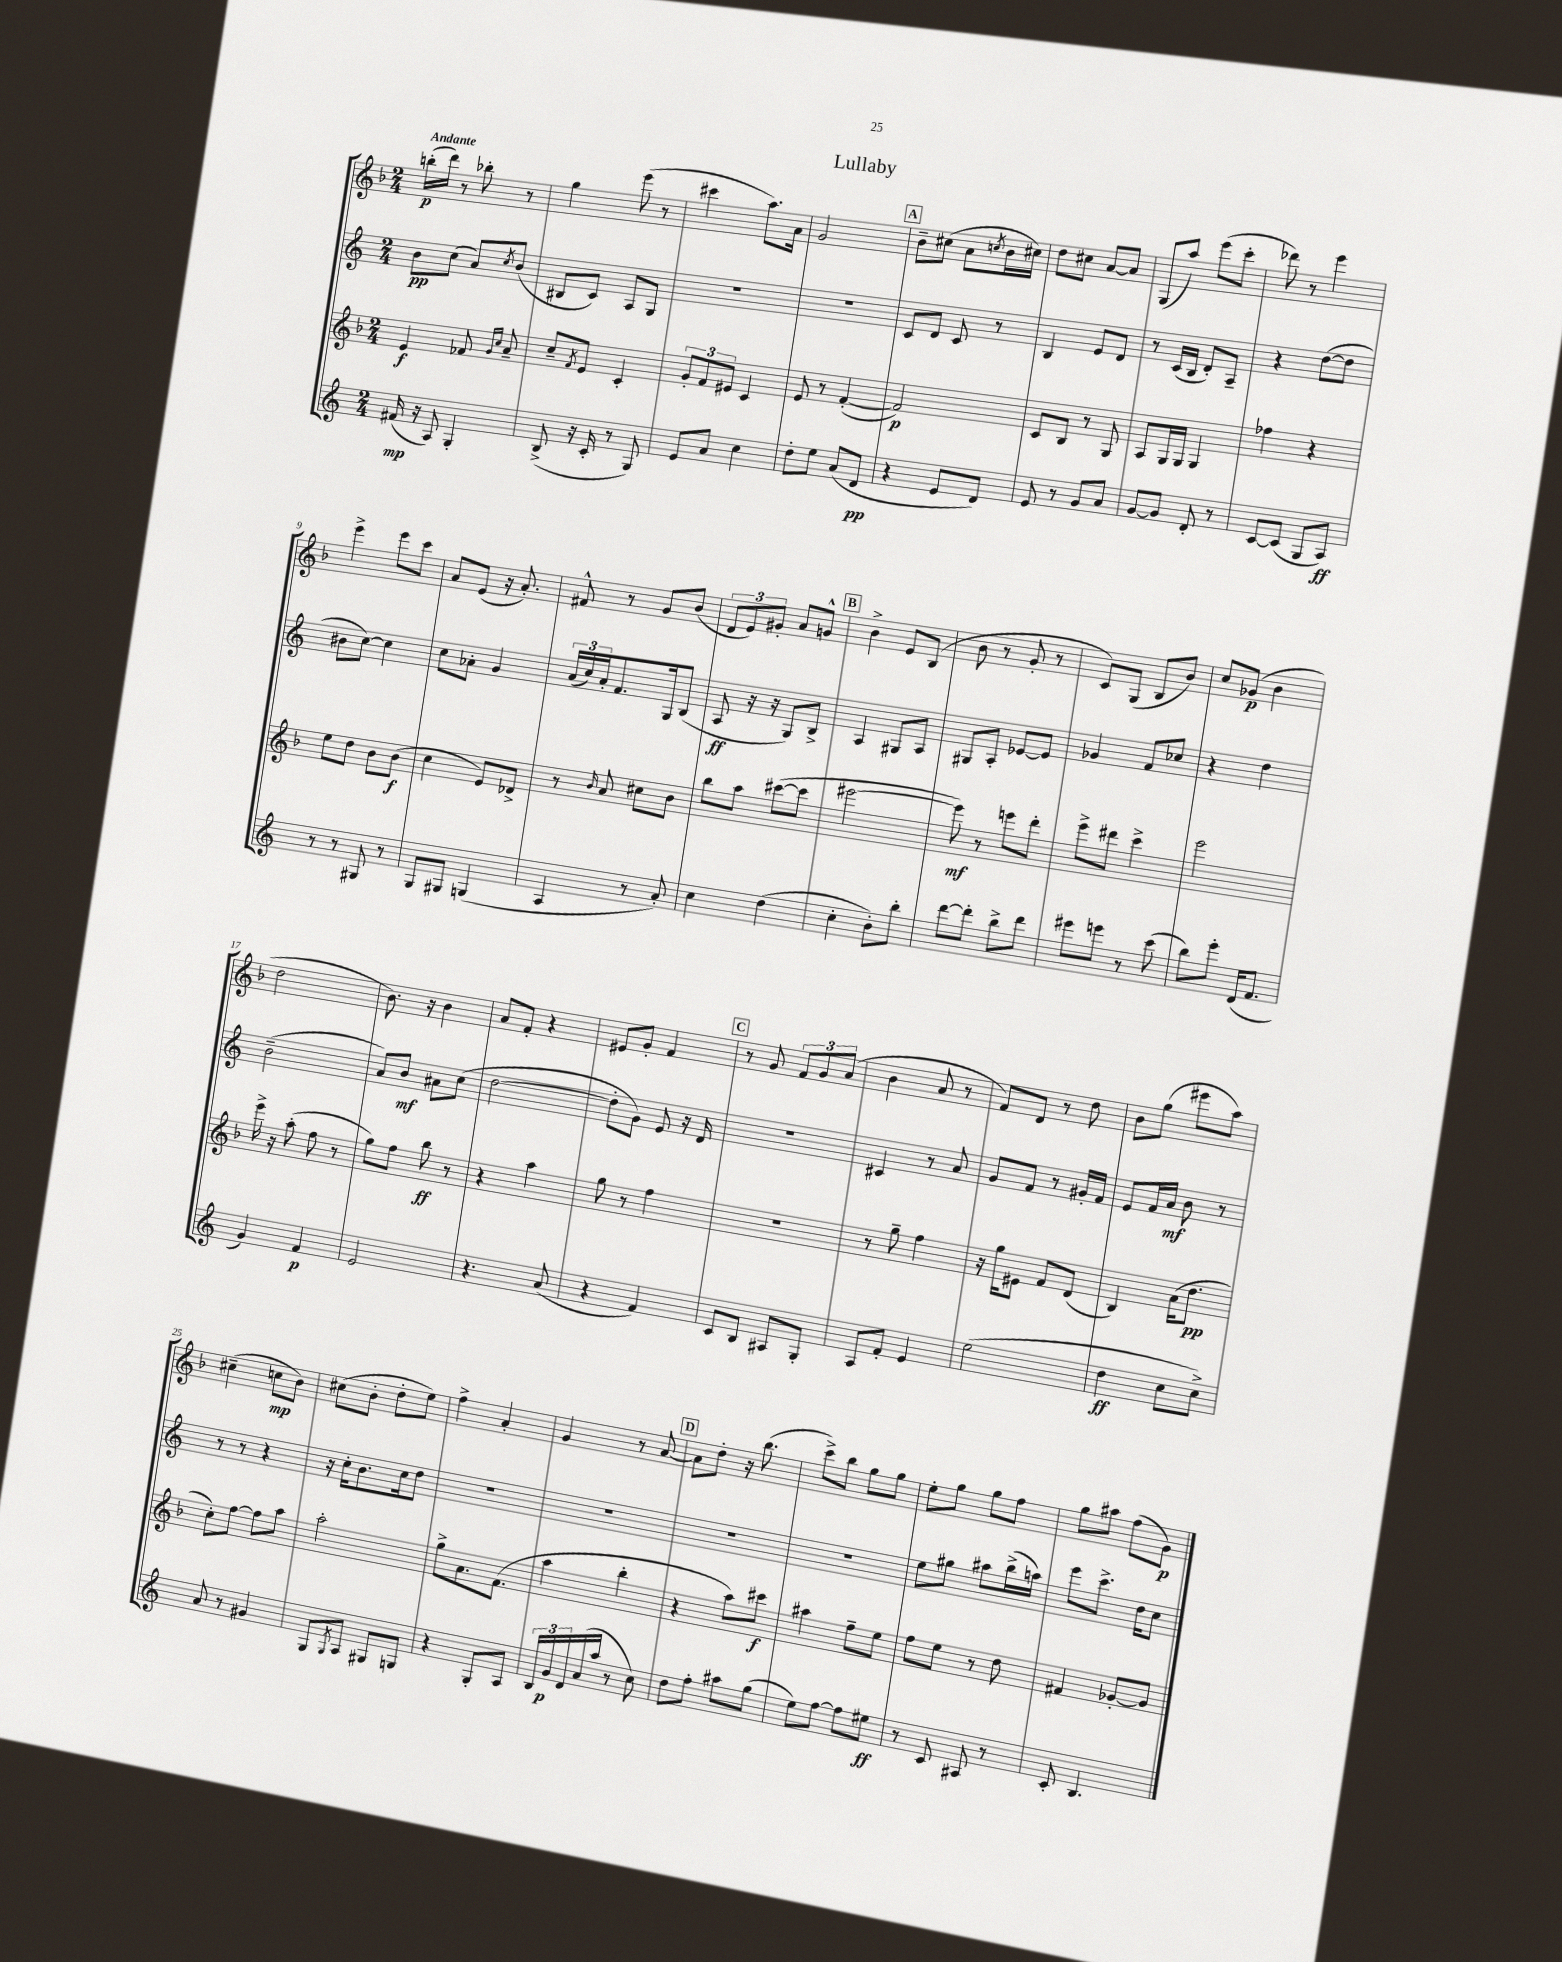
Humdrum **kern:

**kern	**kern	**kern	**kern
*staff4	*staff3	*staff2	*staff1
*clefG2	*clefG2	*clefG2	*clefG2
*k[]	*k[b-]	*k[]	*k[b-]
*M2/4	*M2/4	*M2/4	*M2/4
(16f#	4e	8b	(16bb'
16r	.	.	16ddd)
8A)	.	(8cc	8r
4G'	8f-	8a)	8bb-'
.	16qqg	.	.
.	16qqcc	8qcc	.
.	8a~	(8b	8r
=	=	=	=
(8B^	8cc~	8B#	4gg
.	8qf	.	.
16r	8e	8c)	.
16c'	.	.	.
8r	4c'	8A	(8eee
8G)	.	8G	8r
=	=	=	=
8e	12g'	2r	4ccc#
.	12f	.	.
8a	.	.	.
.	12e#	.	.
4cc	4c	.	8.aa)
.	.	.	16a
=	=	=	=
8dd'	8e	2r	2g
8ee	8r	.	.
(8a	([4f'	.	.
8d	.	.	.
=	=	=	=
4r	2f])	8c	8b-~
.	.	8d	(8cc#
8e	.	8c	8a
.	.	.	8qcc
8d)	.	8r	16b-
.	.	.	16cc#)
=	=	=	=
8e	8c	4B	8dd
8r	8B-	.	8cc#
8g	8r	8e	[8a
8a	8G	8d	8a]
=	=	=	=
[8g	8A	8r	(8G
8g]	16G	(16c	8aa)
.	16G	16B	.
8d'	4G	8d')	(8eee
8r	.	8A~	8ccc'
=	=	=	=
[8c	4ff-	4r	8ddd-)
(8c]	.	.	8r
8G	4r	([8dd	4eee
8A)	.	8dd]	.
=	=	=	=
8r	8ee	8b#	4eee^
8r	8dd	[8cc)	.
8G#	8b-	4cc]	8eee
8r	(8b-	.	8ccc
=	=	=	=
8G	4cc	8cc	8a
8G#	.	8a-'	(8e
(4G	8e)	4g	16r
.	.	.	8.a')
.	8d-^	.	.
=	=	=	=
4A	8r	(24a	8f#^^
.	.	24cc)	.
.	.	24a'	.
.	16qqb-	.	.
.	8a	8.f	8r
8r	8cc#	.	8g
.	.	16G	.
8a')	8b-	(8B	(8b-
=	=	=	=
4cc	8bb-	8A	12d
.	.	.	12e)
.	8aa	16r	.
.	.	.	12g#'
.	.	16r	.
(4dd	([8ccc#	8G)	8a
.	8ccc#]	8B^	8g^^
=	=	=	=
4cc'	[2eee#	4A	4b-^
8b')	.	8G#	8e
8bb'	.	8A	(8B-
=	=	=	=
[8ddd	8eee#])	8G#	8b-
8ddd']	8r	8A'	8r
8bb^	8eee	[8e-	8g'
8ddd	8ddd'	8e-]	8r
=	=	=	=
8eee#	8eee^	4g-	8c)
8eee	8ddd#	.	(8G
8r	4ccc^	8f	8B-
(8ccc	.	8cc-	8b-)
=	=	=	=
8bb)	2eee	4r	8cc
8eee'	.	.	(8g-
(16d	.	4dd	4b-
8.f	.	.	.
=	=	=	=
4g)	16eee^	(2b~	2dd
.	16r	.	.
.	(8aa'	.	.
4f	8ff	.	.
.	8r	.	.
=	=	=	=
2e	8gg)	8a)	8.b-)
.	8ff	8b	.
.	.	.	16r
.	8bb-	8a#	4b-
.	8r	(8cc	.
=	=	=	=
4.r	4r	[2dd	8a
.	.	.	8f'
.	4aa	.	4r
(8a	.	.	.
=	=	=	=
4r	8gg	8dd']	8e#
.	8r	8g)	8g'
4f)	4ff	8e	4f
.	.	16r	.
.	.	16d	.
=	=	=	=
8c	2r	2r	8r
8B	.	.	8g
8A#	.	.	12f
.	.	.	12g
8G'	.	.	.
.	.	.	(12a
=	=	=	=
8A	8r	4c#	4b-
8f'	8gg~	.	.
4e	4ff	8r	8a
.	.	8a	8r
=	=	=	=
(2ee	16r	8g	8f)
.	16gg	.	.
.	8e#	8f	8d
.	8f	8r	8r
.	(8d	16g#'	8dd
.	.	16f	.
=	=	=	=
4dd	4B-)	8e	8b-
.	.	16f	(8gg
.	.	16a	.
8cc	(16a	8b	8eee#
.	8.dd	.	.
8cc^)	.	8r	8aa)
=	=	=	=
8a	8cc')	8r	(4cc#~
8r	[8ff	8r	.
4g#	8ff]	4r	8cc
.	8aa	.	8b-)
=	=	=	=
8G	2aa'	16r	(8cc#
.	.	16cc'	.
8qG	.	.	.
8A	.	8.b	8b-'
8G#	.	.	8dd'
.	.	16cc	.
8G	.	8dd	8ee)
=	=	=	=
4r	8gg^	2r	4ff^
.	8.a	.	.
8G'	.	.	4a'
.	(8.f	.	.
8A	.	.	.
=	=	=	=
24B	4aa	2r	4g
24g	.	.	.
24d	.	.	.
(16a	.	.	.
16aa	.	.	.
8r	4bb-'	.	8r
8cc)	.	.	[8a
=	=	=	=
8dd	4r	2r	8a]
8ff'	.	.	8dd'
8aa#	8aa)	.	16r
.	.	.	(8.bb-
(8gg	8ccc#	.	.
=	=	=	=
8ee)	4aa#	2r	8ccc^)
[8ff	.	.	8bb-
8ff]	8ff~	.	8gg
8ee#	8ee	.	8gg
=	=	=	=
8r	8ff	8ee	8ee'
8c	8ee	8gg#	8gg
8A#	8r	8aa#	8gg
8r	8dd	(16bb^	8ff
.	.	16aa)	.
=	=	=	=
8c'	4f#	8eee	8gg
4.B	.	8.ccc^	8aa#
.	[8g-'	.	(8ff
.	.	16dd	.
.	8g-]	8cc	8g)
==	==	==	==
*-	*-	*-	*-
